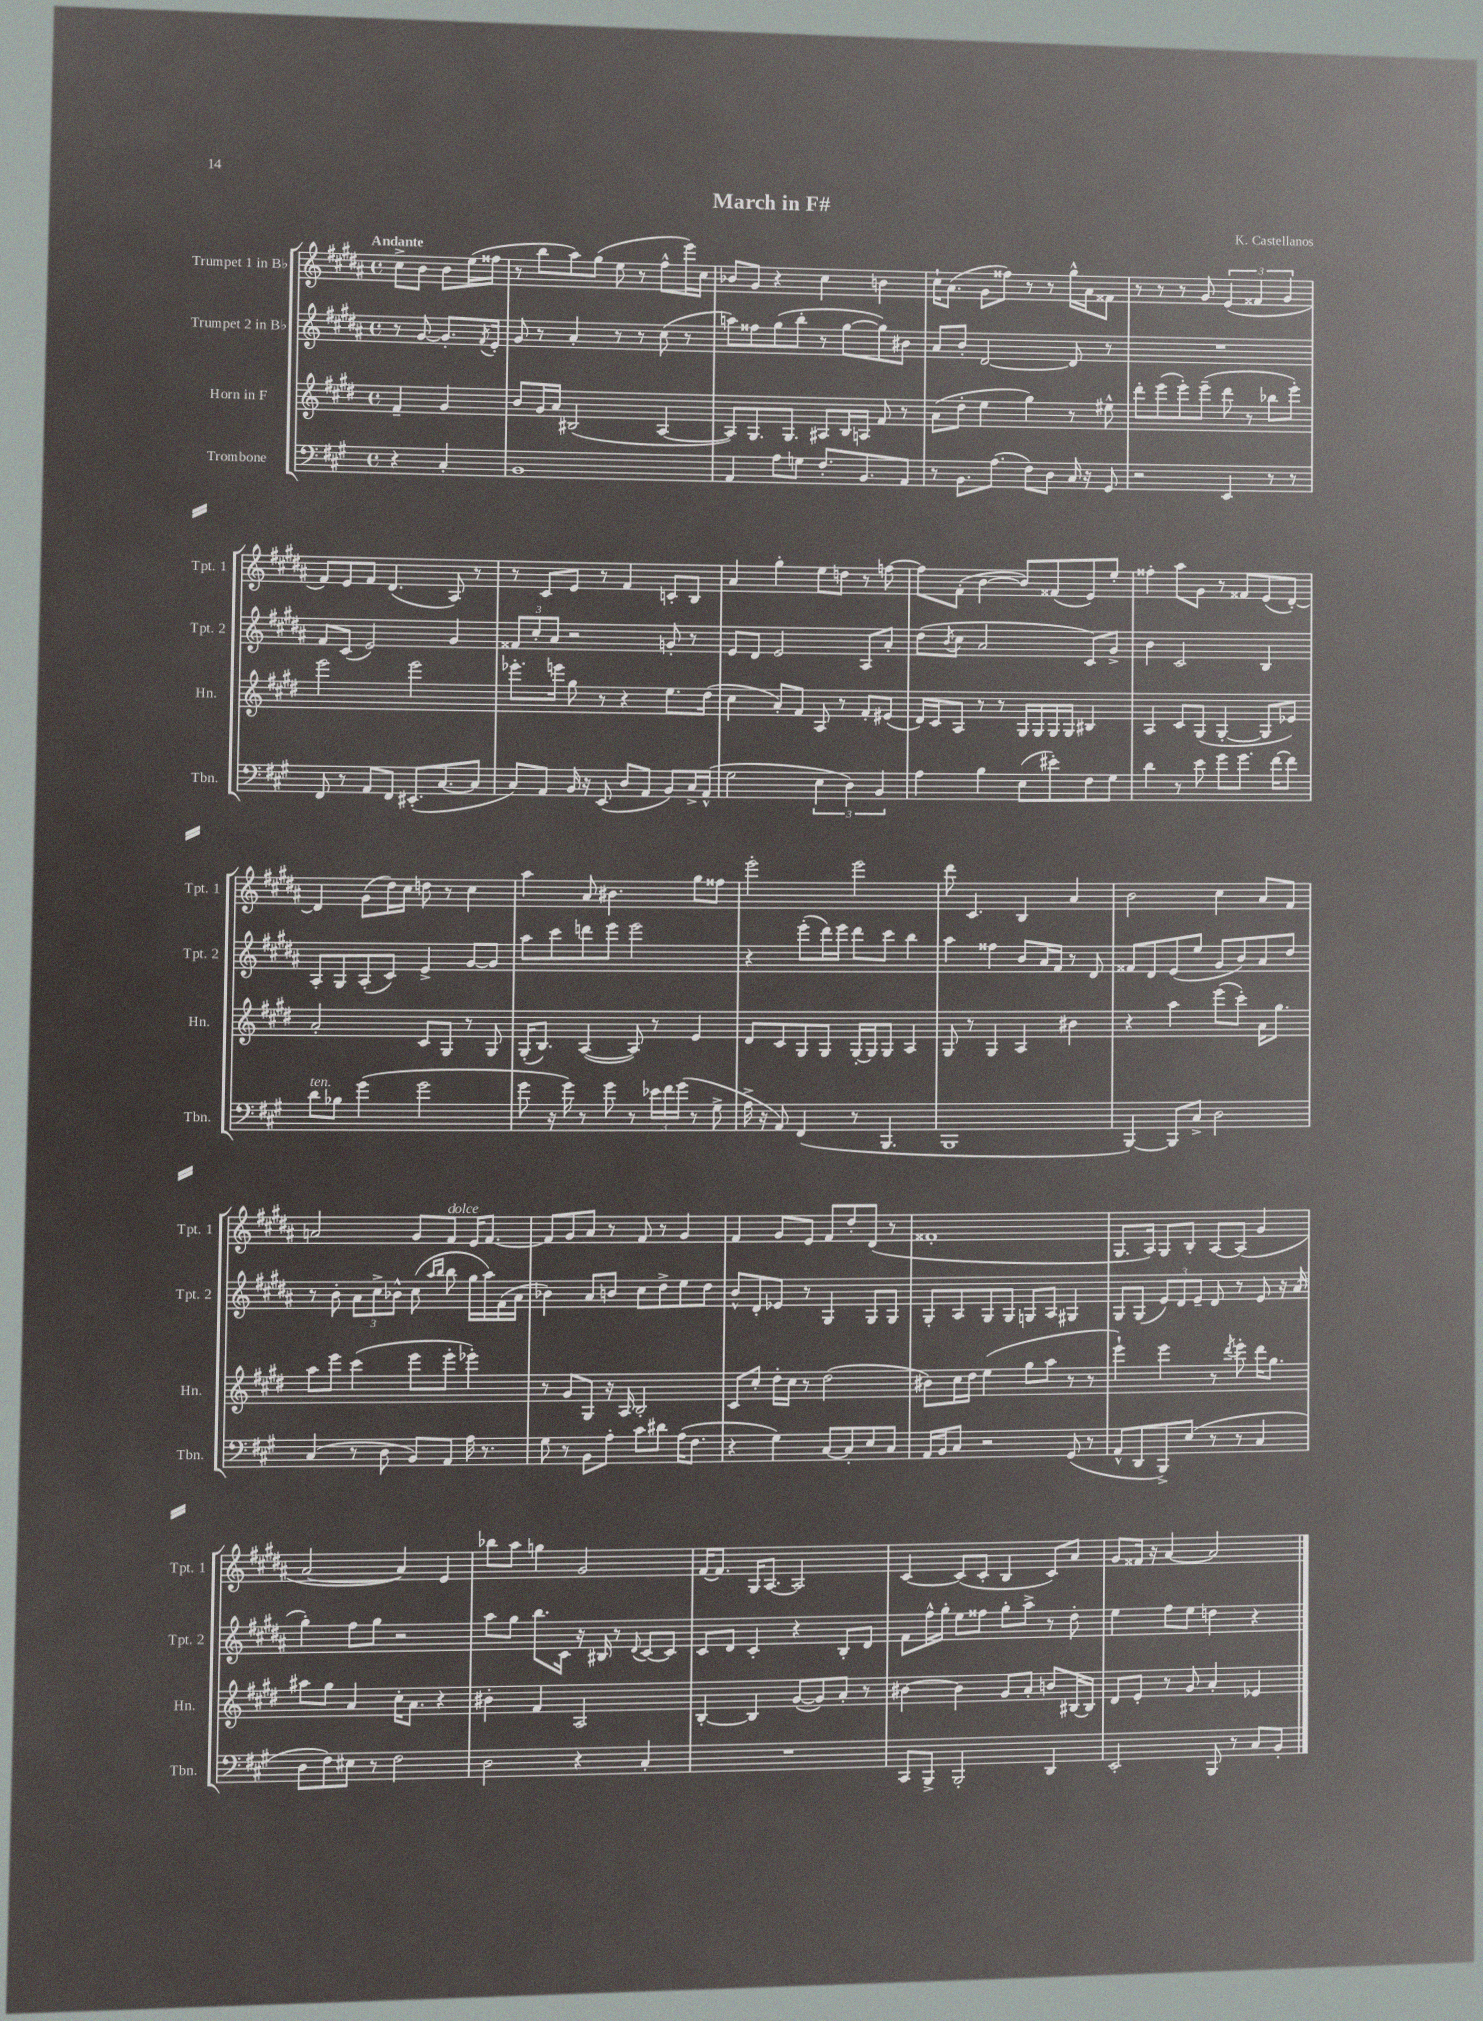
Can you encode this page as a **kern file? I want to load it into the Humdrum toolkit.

**kern	**kern	**kern	**kern
*staff4	*staff3	*staff2	*staff1
*clefF4	*clefG2	*clefG2	*clefG2
*k[f#c#g#]	*k[f#c#g#d#]	*k[f#c#g#d#a#]	*k[f#c#g#d#a#]
*M4/4	*M4/4	*M4/4	*M4/4
*met(c)	*met(c)	*met(c)	*met(c)
4r	4f#~/	8r	8cc#^\L
.	.	[8g#/	8b\J
4C#'/	4g#/	8.g#'/]L	8b\L
.	.	.	(16ee\L
.	.	8qf#/	.
.	.	16e'/Jk	16ff##\JJ
=	=	=	=
1BB	8b/L	8g#/	8r
.	16g#/L	8r	8bb\L
.	16a/JJ	.	.
.	(2B#/	4a#'/	8aa#\)
.	.	.	(8gg#\J
.	.	8r	8ee\
.	.	8r	8r
.	[4A/	(8cc#\	8ff#^^\L
.	.	8r	16eee\L)
.	.	.	16cc#\JJ
=	=	=	=
4AA/	8A/]L)	8aa\L)	8b-/L
.	8.G#/	8ff##\	8g#/J
8A\L	.	(8gg#\	4r
.	8.G#/J	.	.
8G\J	.	8bb'\J	.
8.F#'/L	8A#/L	8r	4cc#\
.	16B/L	[8gg#\L	.
8.BB/	16A/JJ	.	.
.	8f#/	8gg#\])	4b\
8AA/J	8r	8b#\J	.
=	=	=	=
8r	(8a\L	8a#/L	16cc#`\LK
.	.	.	(8.a#\J
8.BB\L	8dd#'\J	8b'/J	.
.	4ee\	[2d#/	8g#\L
(8.A\J	.	.	.
.	.	.	8ff##\J)
8F#\L)	4gg#\)	.	8r
8D\J	.	.	8r
16C#/	8r	8d#/]	16gg#^^\LL
16r	.	.	16a#\J
8GG#/	8ee#^^\	8r	8f##\J
=	=	=	=
2r	8ddd#'\L	1r	8r
.	(8eee\	.	8r
.	8eee'\)	.	8r
.	(8eee~\J	.	8g#/
4EE/	8ddd#\	.	(6e/
.	8r	.	.
.	.	.	6f##/
8r	8bb-\L	.	.
.	.	.	6g#/
8r	8eee'\J)	.	.
=	=	=	=
8FF#/	2eee\	8f#/L	8f#/L)
8r	.	(8c#/J	8e/
8AA/L	.	2e/)	8f#/J
8FF#/J	.	.	(4.d#/
(8.EE#'/L	2eee\	.	.
[8.C#/	.	.	.
.	.	4g#/	8A#/)
8C#/]J	.	.	8r
=	=	=	=
8C#/L)	8.eee-'\L	12f##/L	8r
.	.	12cc#'/	.
8AA/J	.	.	8c#/L
.	.	12a#/J	.
.	16eee\Jk	.	.
16BB/	8gg#\	2r	8e/J
16r	.	.	.
(8EE/	8r	.	8r
8D/L	4r	.	4f#/
8AA/J	.	.	.
8BB/L)	8.ee\L	8g'/	8c'/L
16C#^/L	.	8r	8B/J
(16AA^^/JJ	(16dd#\Jk	.	.
=	=	=	=
2G#\	4cc#\	8e/L	4a#/
.	.	8d#/J	.
.	8a'/L)	2e/	4gg#'\
.	8f#/J	.	.
6E\	8A/	.	8ee\L
.	8r	.	8dd\J
6D\)	.	.	.
.	8f#'/L	8A#/L	8r
6BB/	.	.	.
.	(8e#/J	8a#'/J	[8ff\
=	=	=	=
4A\	16d#/LL)	(8dd#\L	8ff\]L
.	16c#/J	.	.
.	.	8qb/	.
.	8A/J	8cc#\J	(8f#'\J
4B\	8r	2a#/	[4b\
.	8r	.	.
(8E\L	16G#/LL	.	8b/]L)
.	16G#/	.	.
8e#'\)	16G#/	.	(8f##/
.	16G#/JJ	.	.
8F#\	4B#/	8c#/L)	8e/)
8G#\J	.	8g#^/J	8ee'/J
=	=	=	=
4d\	4A/	4b\	4ff##'\
8r	8c#/L	2c#/	8aa#\L
8e\	(8G#/J	.	8g#\J
8g#\L	[4G#'/	.	8r
8.g#\J	.	.	8f##/L
.	8G#/]L	4B/	(8e/
[16f#\LK	.	.	.
8f#\]J	8e-/J)	.	[8d#'/J)
=	=	=	=
8d\L	2a'/	8A#'/L	4d#/]
8B-\J	.	8G#/	.
(4g#\	.	(8A#'/	(8g#\L
.	.	8c#/J)	16dd#\L)
.	.	.	16cc#\JJ
2g#\	8c#/L	4e^/	8dd\
.	8G#/J	.	8r
.	8r	[8g#/L	4cc#\
.	8G#/	8g#/]J	.
=	=	=	=
8g#\	(16G#'/LK	8aa#\L	4aa#\
.	8.B/J)	.	.
16r	.	8ccc#\	.
16g#\)	.	.	.
8r	([4A/	8ddd\	8a#/
8g#\	.	8eee\J	4.b#\
8r	8A/])	2eee\	.
24e-\LL	8r	.	.
24f#\	.	.	.
(24g#\JJ	.	.	.
8r	4e/	.	8gg#\L
8G#^\	.	.	8ff##\J
=	=	=	=
16A^\	8d#/L	4r	2eee'\
16r	.	.	.
8AA/)	8c#/	.	.
(4FF#/	8G#/	(8eee'\L	.
.	8G#/J	16ddd#\L)	.
.	.	16eee\JJ	.
8r	[16G#'/LL	8ddd#\L	2eee\
.	16G#/]J	.	.
4.BBB/	8G#/J	8ccc#\J	.
.	4A/	4bb\	.
=	=	=	=
1BBB	8G#/	4aa#\	8ddd#\
.	8r	.	4.c#/
.	4G#/	4ff##\	.
.	4A/	8b/L	4B/
.	.	16a#/L	.
.	.	16f#/JJ	.
.	4b#\	8r	4a#/
.	.	8d#/	.
=	=	=	=
[4BBB/)	4r	8f##/L	2b\
.	.	8d#/	.
8BBB/]L	4aa\	(8e/	.
8C#^/J	.	8ee/J	.
2D\	(8eee\L	8g#/L	4cc#\
.	8ccc#'\J)	8b/)	.
.	16a\LK	8a#/	8a#/L
.	8.gg#\J	.	.
.	.	8dd#/J	8f#/J
=	=	=	=
(4C#/	8aa\L	8r	2a/
.	8eee\J	8b'\	.
8r	(4ccc#\	12a#\L	.
.	.	12cc#^\	.
8D\	.	.	.
.	.	12b-^^\J	.
8BB/L)	8eee\L	(8cc#\	8g#/L
.	.	16qqaa#/LL	.
.	.	16qqbb/JJ	.
8AA/J	8eee'\J	8bb\	8f#/J
16A\	4eee-'\)	16gg#\LL	16e/LK
8.r	.	16aa#\)	[8.f#/J
.	.	(16f#\	.
.	.	16a#\JJ	.
=	=	=	=
8G#\	8r	4b-\)	8f#/]L
8r	8g#/L	.	8g#/
8BB\L	8G#/J	8a#/L	8a#/J
8A'\J	16r	8b/J	8r
.	16A/	.	.
8c#\L	2B'/	8cc#\L	8f#/
8d#\J	.	8dd#^\	8r
(16A\LK	.	8ee\	4g#/
8.F#\J	.	.	.
.	.	8dd#\J	.
=	=	=	=
4r	8c#/L	8b^^/L	4f#/
.	8cc#'/J	8d#'/	.
4G#\)	16dd#'\LL	8e-/J	8g#/L
.	16cc#\JJ	.	.
.	8r	8r	8e/J
[8C#/L	(2dd#\	4G#/	8f#/L
8C#'/]	.	.	8dd#'/
8E/	.	8G#/L	(8d#/J
8C#/J	.	8G#/J	8r
=	=	=	=
16AA/LL	8b#\L)	8G#'/L	1f##'
16BB/J	.	.	.
8C#/J	16cc#\L	8A#/	.
.	16dd#\JJ	.	.
2r	(4ee\	8G#/	.
.	.	8G#/J	.
.	8gg#\L	8G/L	.
.	8aa\J	8A#/J	.
(8GG#/	8r	4G#/	.
8r	8r	.	.
=	=	=	=
8AA^^/L	4eee`\)	8G#/L	8.G#/L
8DD/	.	(8G#/J	.
.	.	.	16A#/Jk)
8BBB^/)	4eee\	12e/L)	8G#/L
.	.	12d#/	.
(8E/J	.	.	8B'/J
.	.	12e~/J	.
8r	8r	8d#/	[8A#/L
.	8qddd#/	.	.
8r	8eee'\	8r	(8A#/]J
4C#/	16ddd#\LK	8e/	4g#/
.	8.gg#\J	.	.
.	.	16r	.
.	.	(16a#/	.
=	=	=	=
8D\L	8aa#\L	4gg#'\)	[2a#/
8F#\)	8gg#\J	.	.
8E#\J	4a/	8ff#\L	.
8r	.	8gg#\J	.
2F#\	16cc#'\LK	2r	4a#/])
.	8.a\J	.	.
.	4r	.	4e/
=	=	=	=
2D\	4b#'\	8aa#\L	8bb-\L
.	.	8gg#\J	8aa#\J
.	4f#/	8.bb\L	4gg\
.	.	16c#\Jk	.
4r	2A/	16r	2g#/
.	.	16B#/	.
.	.	8r	.
.	.	8qqd#/	.
4C#'/	.	[8c#/L	.
.	.	8c#/]J	.
=	=	=	=
1r	[4B'/	8c#/L	[16f#/LK
.	.	.	8.f#/]J
.	.	8d#/J	.
.	4B/]	4c#'/	16G#/LK
.	.	.	[8.A#/J
.	([8g#/L	4r	2A#/]
.	8g#/])	.	.
.	8a'/J	8B'/L	.
.	8r	8d#/J	.
=	=	=	=
8CC#/L	[4b#\	8f#\L	[4c#/
8BBB^/J	.	16ff#^^\L	.
.	.	16gg#'\JJ	.
2BBB'/	4b#\]	8ee\L	(8c#/]L
.	.	8ff##\J	8c#'/J
.	8g#/L	8gg#'\L	4B/
.	8a'/J	8aa#^\J	.
4DD/	8b/L	8r	8c#/L)
.	[16B#/L	8dd#'\	8a#/J
.	16B#/]JJ	.	.
=	=	=	=
2EE'/	8d#/L	4ee\	8g#/L
.	8e'/J	.	16f##/Jk
.	.	.	16r
.	8r	8ff#\L	[4a#/
.	8g#/	8ee\J	.
8BBB/	4a'/	4dd\	2a#/]
8r	.	.	.
8C#/L	4e-/	4r	.
8BB'/J	.	.	.
==	==	==	==
*-	*-	*-	*-
